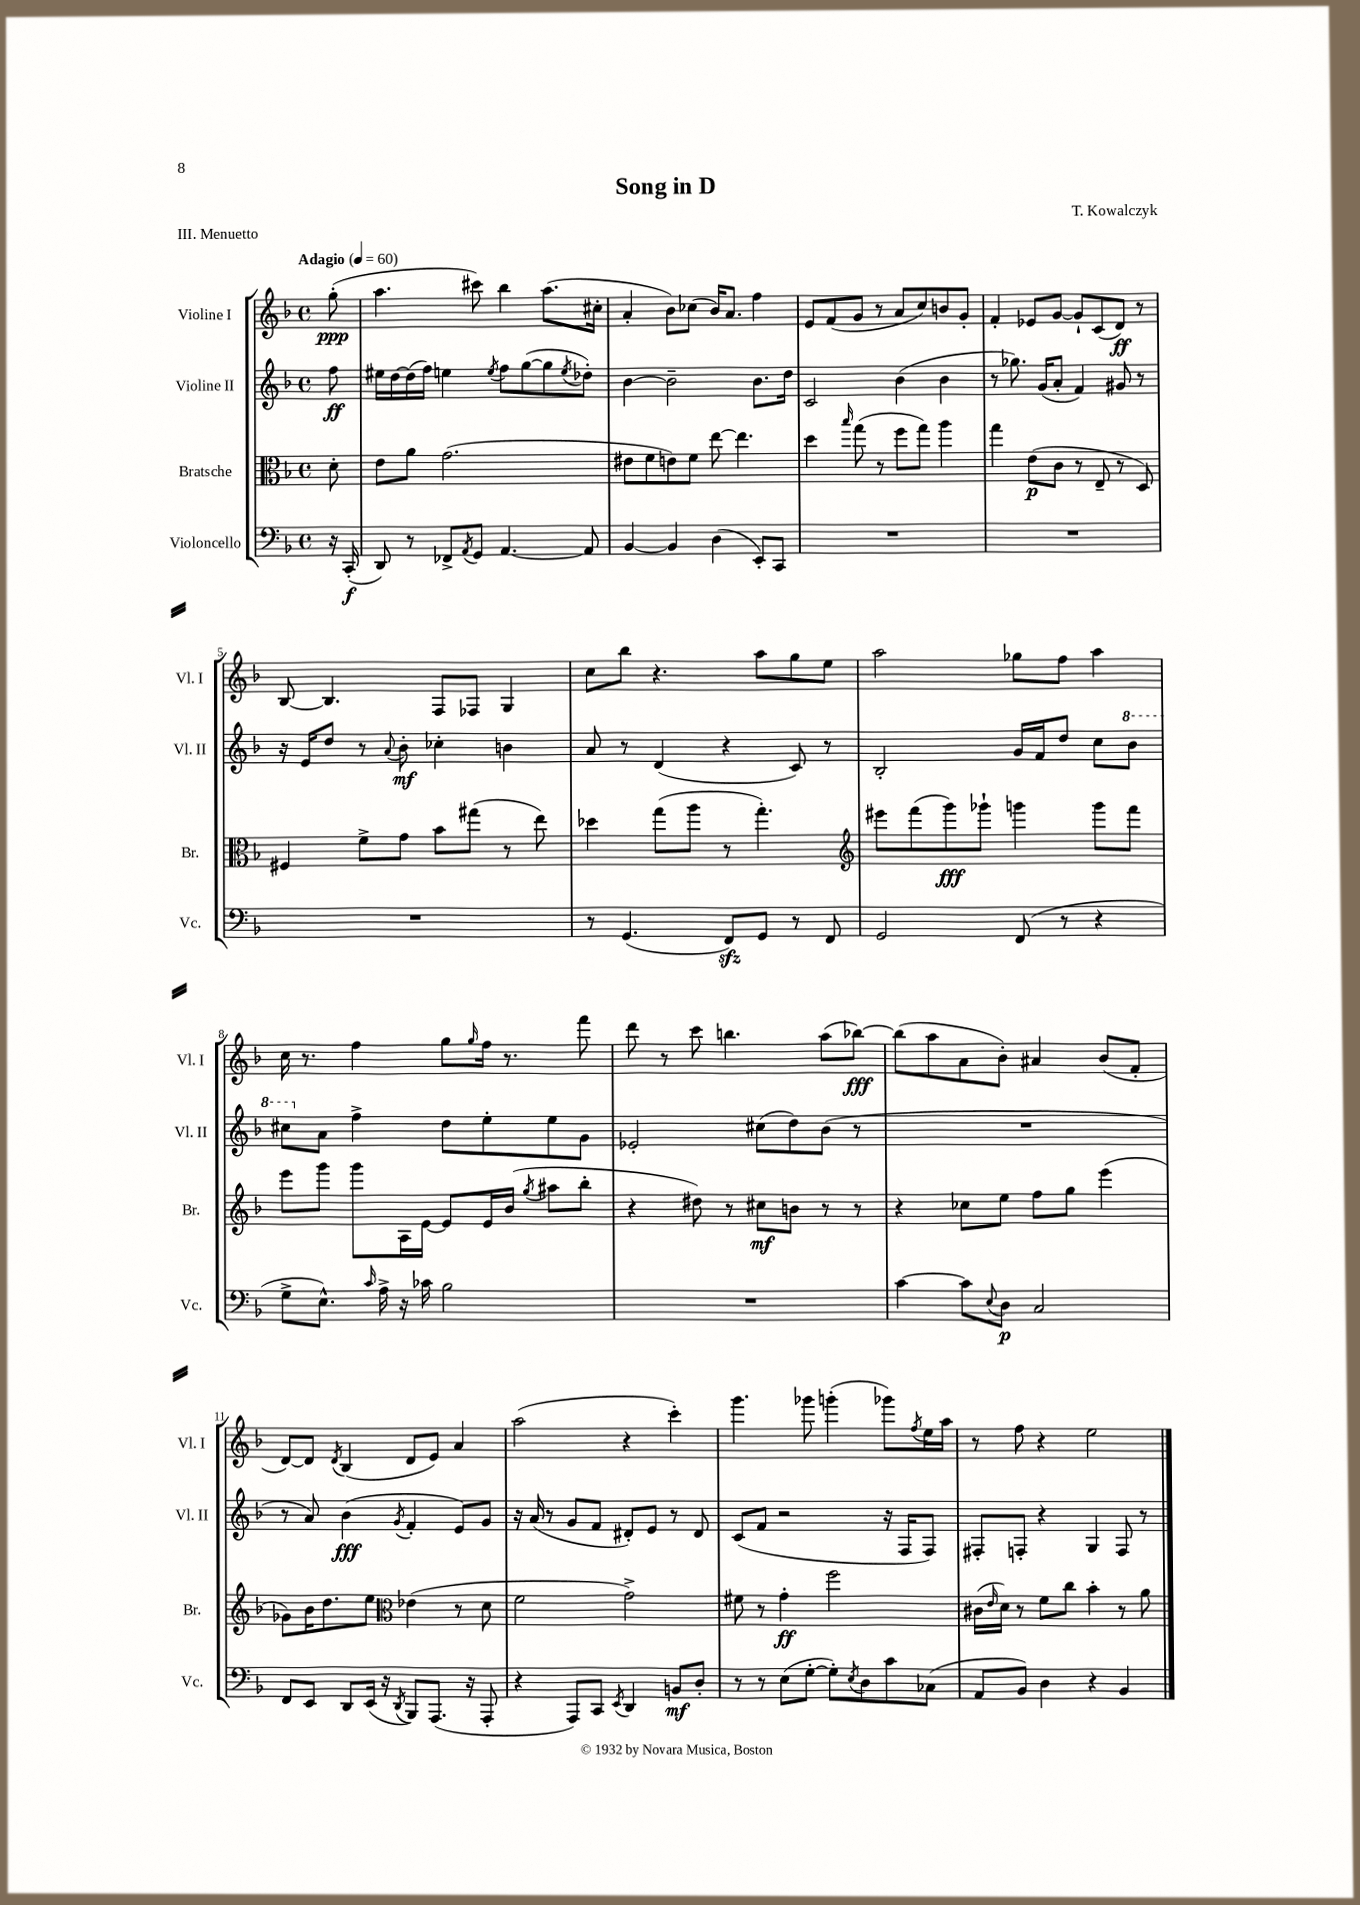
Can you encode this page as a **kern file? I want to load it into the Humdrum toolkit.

**kern	**kern	**kern	**kern
*staff4	*staff3	*staff2	*staff1
*clefF4	*clefC3	*clefG2	*clefG2
*k[b-]	*k[b-]	*k[b-]	*k[b-]
*M4/4	*M4/4	*M4/4	*M4/4
*met(c)	*met(c)	*met(c)	*met(c)
*MM60	*MM60	*MM60	*MM60
16r	8d'	8ff	(8gg'
(16CC'	.	.	.
=	=	=	=
8DD)	8e	16ee#	4.aa
.	.	[16dd	.
8r	8a	(16dd]	.
.	.	16ff)	.
8FF-^	(2.g	4ee	.
8qAA	.	.	.
8GG	.	.	8ccc#)
.	.	8qee	.
[4.AA	.	8ff	4bb-
.	.	([8gg	.
.	.	8gg]	(8.aa
.	.	8qee	.
8AA]	.	8dd-')	.
.	.	.	16cc#'
=	=	=	=
[4BB-	8e#	[4b-	4a'
.	8f	.	.
4BB-]	8e)	2b-~]	8b-)
.	8f	.	(8cc-
(4D	[8ee	.	16b-)
.	.	.	8.a
.	4.ee]	.	.
8EE')	.	8.b-	4ff
8CC	.	.	.
.	.	16dd	.
=	=	=	=
1r	4dd	2c	8e
.	.	.	(8f
.	16qqbb-	.	.
.	(8gg	.	8g
.	8r	.	8r
.	8ff	(4b-	8a
.	8gg)	.	8cc)
.	4aa	4b-	8b
.	.	.	8g'
=	=	=	=
1r	4gg	8r	4f'
.	.	8.gg-)	.
.	(8e	.	8e-
.	.	(16g	.
.	8c	8a'	[8g
.	8r	4f)	8g`]
.	8E~	.	(8c
.	8r	8g#	8d)
.	8D)	8r	8r
=	=	=	=
1r	4F#	16r	[8B-
.	.	16e	.
.	.	8dd	4.B-]
.	8f^	8r	.
.	.	8qqa	.
.	8g	8b-'	.
.	8b-	4cc-'	8F
.	(8gg#	.	8F-
.	8r	4b	4G
.	8ee)	.	.
=	=	=	=
8r	4dd-	8a	8cc
(4.GG	.	8r	8bb-
.	(8gg	(4d	4.r
.	8aa	.	.
8FF)	8r	4r	.
8GG	4.gg')	.	8aa
8r	.	8c)	8gg
8FF	.	8r	8ee
=	=	=	=
*	*clefG2	*	*
2GG	8eee#	2B-'	2aa
.	(8fff	.	.
.	8ggg)	.	.
.	8ggg-`	.	.
(8FF	4ggg	16g	8gg-
.	.	16f	.
8r	.	8dd	8ff
4r	8ggg	8cc	4aa
.	8fff	8bb-	.
=	=	=	=
8G^	8eee	8ccc#	16cc
.	.	.	8.r
8.E^^)	8ggg	8a	.
.	8ggg	4ff^	4ff
16qqc	.	.	.
16A^	.	.	.
16r	16A	.	.
16c-	[16e	.	.
2B-	8e]	8dd	8gg
.	.	.	16qqgg
.	16e	8ee'	16ff
.	(16b-	.	8.r
.	8qgg	.	.
.	8aa#	8ee	.
.	8bb-'	8g	8fff
=	=	=	=
1r	4r	2e-'	8ddd
.	.	.	8r
.	8dd#)	.	8ccc
.	8r	.	4.bb
.	8cc#	(8cc#	.
.	8b	8dd)	.
.	8r	(8b-	(8aa
.	8r	8r	[8bb-)
=	=	=	=
[4c	4r	1r	(8bb-]
.	.	.	8aa
8c]	8cc-	.	8a
8qqE	.	.	.
8D	8ee	.	8b-')
2C	8ff	.	4a#
.	8gg	.	.
.	(4eee	.	(8b-
.	.	.	8f'
=	=	=	=
8FF	8g-)	8r	[8d)
8EE	16b-	8a)	8d]
.	8.dd	.	.
.	.	.	8qd
8DD	.	(4b-	(4B-
(16EE	8ee	.	.
16r	.	.	.
*	*clefC3	*	*
8qDD	.	8qg	.
8BBB-)	(4e-	4f'	8d
(8.AAA	.	.	8e)
.	8r	8e)	4a
16r	.	.	.
8AAA'	8d	8g	.
=	=	=	=
4r	2f	16r	(2aa
.	.	(16a	.
.	.	8r	.
8AAA)	.	8g	.
8CC	.	8f	.
8qEE	.	.	.
4DD	2g^)	8d#')	4r
.	.	8e	.
8BB	.	8r	4ccc')
8D'	.	8d#	.
=	=	=	=
8r	8f#	(8c	4.ggg
8r	8r	8f	.
(8E	4g'	2r	.
[8G'	.	.	8ggg-
8G'])	2ff	.	(4ggg'
8qE	.	.	.
8D	.	.	.
8c	.	16r	8ggg-)
.	.	16F	.
.	.	.	8qff
(8C-	.	8F)	16ee
.	.	.	16aa
=	=	=	=
8AA	(16c#	8F#'	8r
.	16qqe	.	.
.	16d)	.	.
8BB-)	8r	8F'	8ff
4D	8f	4r	4r
.	8cc	.	.
4r	4b-'	4G	2ee
4BB-	8r	8F	.
.	8a	8r	.
==	==	==	==
*-	*-	*-	*-
